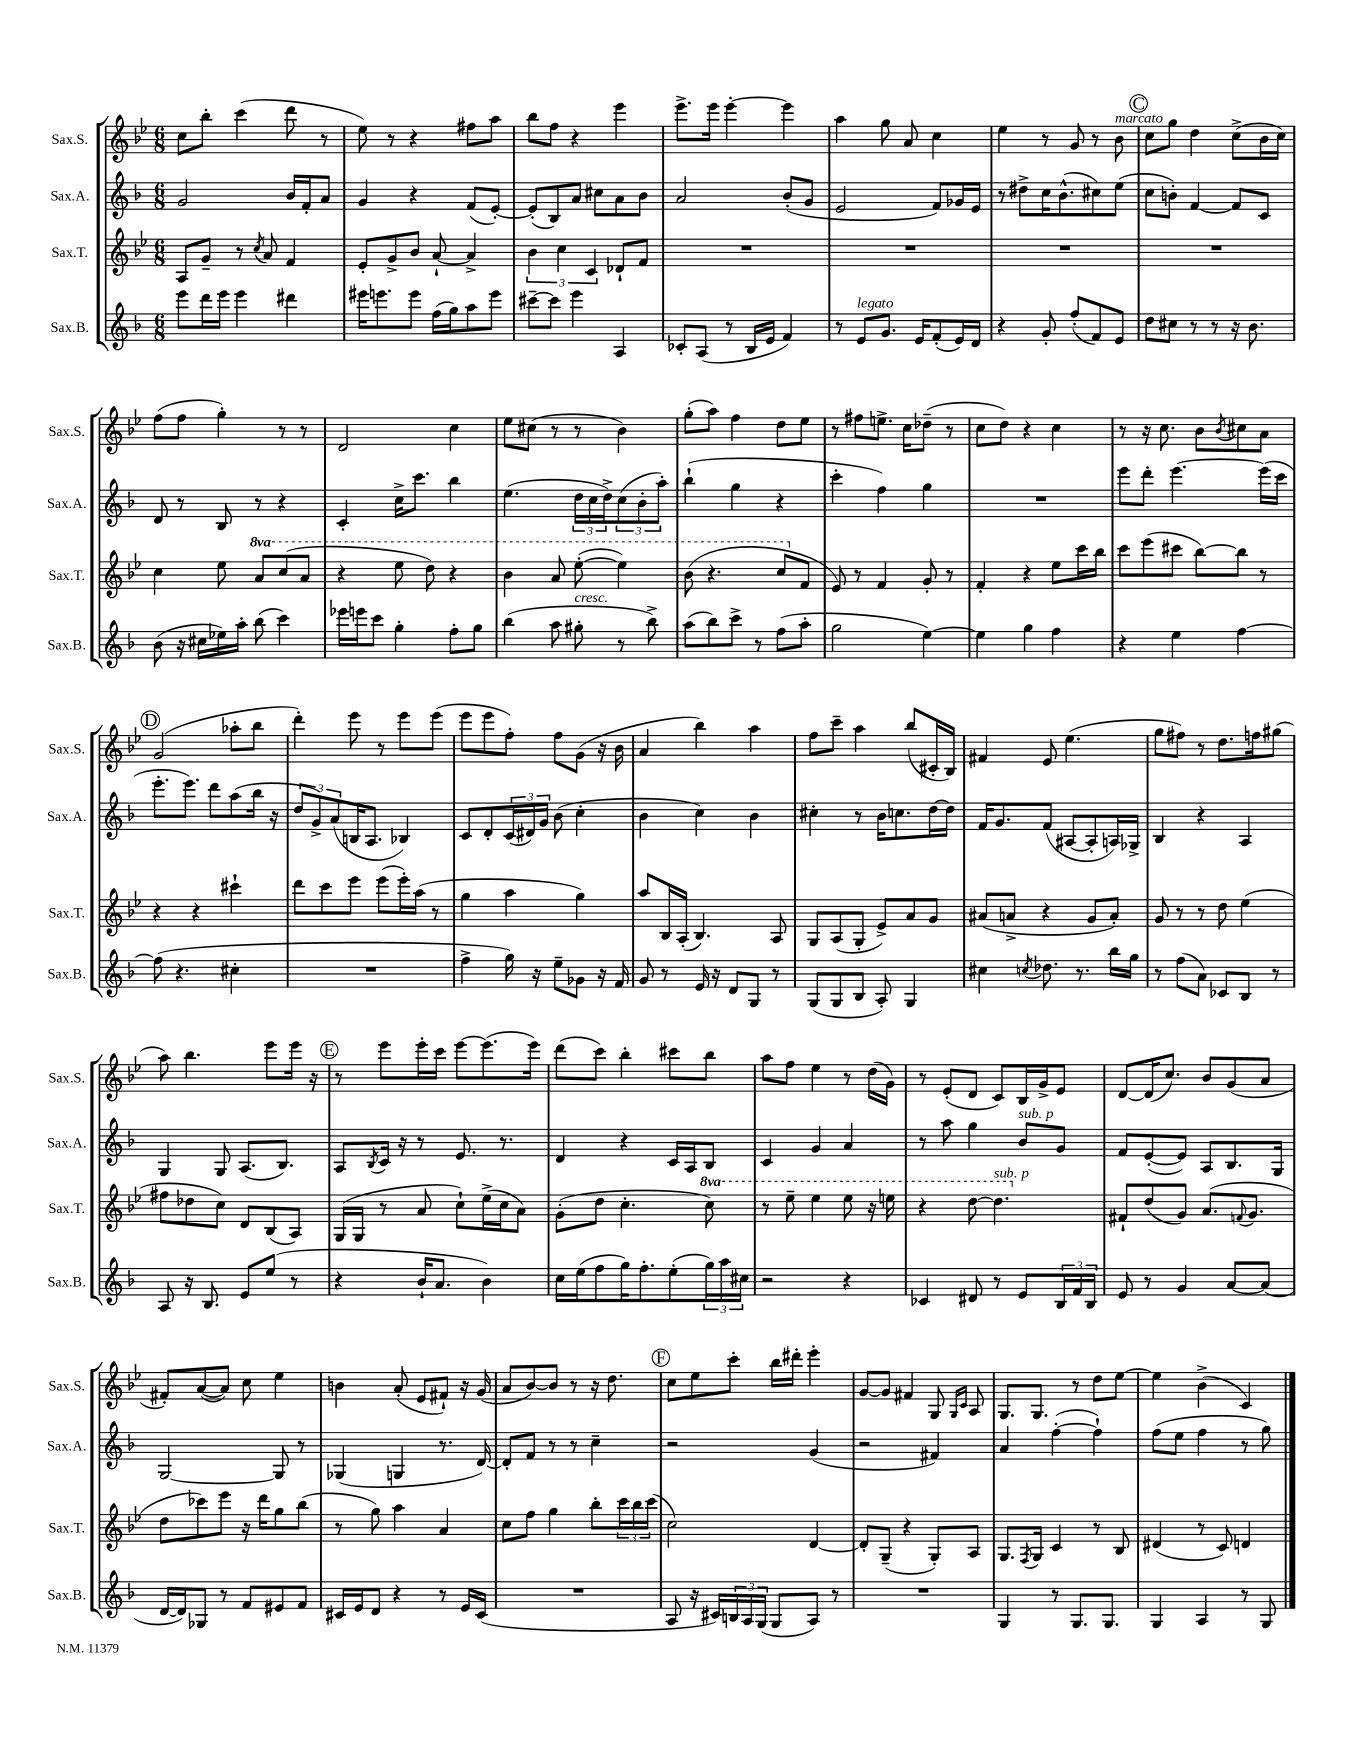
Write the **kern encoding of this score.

**kern	**kern	**kern	**kern
*staff4	*staff3	*staff2	*staff1
*clefG2	*clefG2	*clefG2	*clefG2
*k[b-]	*k[b-e-]	*k[b-]	*k[b-e-]
*M6/8	*M6/8	*M6/8	*M6/8
8eee\L	8A/L	2g/	8cc\L
16ddd\L	8g~/J	.	8bb-'\J
16eee\JJ	.	.	.
4eee\	8r	.	(4ccc\
.	8qcc/	.	.
.	8a/	.	.
4ddd#\	4f/	16b-/LL	8ddd\
.	.	16f'/J	.
.	.	8a/J	8r
=	=	=	=
16eee#\LK	8e-'/L	4g/	8ee-\)
8.eee\	.	.	.
.	8g^/	.	8r
8eee\J	8b-/J	4r	4r
(16ff\LL	[8a`/	.	.
16gg\J)	.	.	.
8aa\	4a^/]	(8f/L	8ff#\L
8eee\J	.	[8e'/J)	8aa\J
=	=	=	=
[8ccc#~\L	6b-\	(8e'/]L	8bb-\L
8ccc#\]J	.	8B-/)	8ff\J
.	6cc\	.	.
4eee\	.	8a/J	4r
.	6c/	.	.
.	.	8cc#\L	.
4A/	8d-`/L	8a\	4eee-\
.	8f/J	8b-\J	.
=	=	=	=
8c-'/L	2.r	2a/	8.eee-^\L
(8A/J	.	.	.
.	.	.	16eee-\Jk
8r	.	.	[4eee-'\
16B-/LL	.	.	.
16e/JJ	.	.	.
4f/)	.	(8b-'/L	4eee-\]
.	.	8g/J	.
=	=	=	=
8r	2.r	2e/	4aa\
8e/L	.	.	.
8.g/J	.	.	8gg\
.	.	.	8a/
16e/LK	.	.	.
(8f'/	.	8f/L)	4cc\
16e/L)	.	16g-/L	.
16d/JJ	.	16e/JJ	.
=	=	=	=
4r	2.r	8r	4ee-\
.	.	8dd#^\L	.
8g'/	.	16cc\K	8r
.	.	(8.b-^^\	.
(8ff'/L	.	.	8g/
8f/)	.	8cc#\)	8r
8e/J	.	(8ee\J	8b-\
=	=	=	=
8dd\L	2.r	8cc\L	8cc\L
8cc#\J	.	8b'\J)	8gg\J
8r	.	[4f/	4dd\
8r	.	.	.
16r	.	8f/]L	(8cc^\L
8.b-\	.	.	.
.	.	8c/J	16b-\L
.	.	.	16cc\JJ)
=	=	=	=
(8b-\	4cc\	8d/	(8ff\L
16r	.	8r	8ff\J
16cc#\LL	.	.	.
16ee-\)	8ee-\	8B-/	4gg'\)
16aa'\JJ	.	.	.
(8bb-\	8aa/L	8r	.
4ccc\)	(8ccc/	4r	8r
.	8aa/J	.	8r
=	=	=	=
16eee-\LL	4r	4c'/	2d/
16eee\J	.	.	.
8ccc\J	.	.	.
4gg'\	8eee-\	16cc^\LK	.
.	.	8.ccc\J	.
.	8ddd\)	.	.
8ff'\L	4r	4bb-\	4cc\
8gg\J	.	.	.
=	=	=	=
(4bb-\	4bb-\	(4.ee\	8ee-\L
.	.	.	(8cc#\J
8aa\	8aa/	.	8r
8gg#'\	([8eee-'\	24dd\LL	8r
.	.	24cc\	.
.	.	24dd^\J)	.
8r	4eee-\])	(12cc\	4b-\)
.	.	12b-'\	.
8bb-^\)	.	.	.
.	.	12aa'\J)	.
=	=	=	=
(8aa\L	(8bb-\	(4bb-`\	(8gg'\L
8bb-\)	4.r	.	8aa\J)
8ccc^\J	.	4gg\	4ff\
8r	.	.	.
(8ff\L	8ccc/L	4r	8dd\L
8aa'\J	8f/J	.	8ee-\J
=	=	=	=
2gg\	8e-/)	4ccc'\	8r
.	8r	.	8ff#\L
.	4f/	4ff\)	8.ee^\J
.	.	.	16cc\LK
[4ee\)	8g'/	4gg\	(8dd-~\J
.	8r	.	8r
=	=	=	=
4ee\]	4f'/	2.r	8cc\L
.	.	.	8dd\J)
4gg\	4r	.	4r
4ff\	8ee-\L	.	4cc\
.	16ccc\L	.	.
.	16bb-\JJ	.	.
=	=	=	=
4r	8ccc\L	8eee\L	8r
.	(8eee-\	8ddd'\J	16r
.	.	.	8.cc\
4ee\	8ccc#\J	[4.eee\	.
.	[8bb-\L)	.	8b-\L
.	.	.	8qb-/
[4ff\	8bb-\]J	.	8cc#\
.	8r	(16eee\]LL	8a\J
.	.	16ccc\JJ	.
=	=	=	=
(8ff\]	4r	8.eee'\L	(2g/
4.r	.	.	.
.	.	8.eee\J)	.
.	4r	.	.
.	.	8ddd\L	.
4cc#'\	4ccc#`\	(8aa\	8aa-'\L
.	.	16bb-\Jk	8bb-\J
.	.	16r	.
=	=	=	=
2.r	8ddd\L	12dd/L	4ddd'\)
.	.	12g^/)	.
.	8ccc\	.	.
.	.	(12a/	.
.	8eee-\J	16B/K	8eee-\
.	.	8.A/J	.
.	(8eee-\L	.	8r
.	16eee-'\L)	4B-/)	8eee-\L
.	(16aa\JJ	.	.
.	8r	.	(8eee-\J
=	=	=	=
4ff^\	4gg\	8c/L	8eee-\L
.	.	8d'/	8eee-\
16gg\)	4aa\	(24c/L	8ff'\J)
.	.	24d#/)	.
16r	.	.	.
.	.	24g/JJ	.
8ee~\L	.	(8b-\	8ff\L
8g-\J	4gg\)	4cc'\	(8g\J
16r	.	.	16r
16f/	.	.	16b-\
=	=	=	=
8g/	8aa/L	4b-\	4a/
8r	16B-/L	.	.
.	(16A'/JJ	.	.
16e/	4.B-/)	4cc\)	4bb-\)
16r	.	.	.
8d/L	.	.	.
8G/J	.	4b-\	4aa\
8r	8A/	.	.
=	=	=	=
(8G/L	8G/L	4cc#'\	8ff\L
8G/	(8A/	.	8ccc~\J
8B-/J	8G'/J	8r	4aa\
8A'/)	8e-^/L)	16b-\LK	.
.	.	8.cc\	.
4G/	8a/	.	(8bb-/L
.	8g/J	[16dd\L	16c#'/L
.	.	16dd\]JJ	16B-/JJ)
=	=	=	=
4cc#\	(8a#/L	16f/LK	4f#/
.	.	8.g/	.
.	8a^/J	.	.
8qcc/	.	.	.
8.dd-\	4r	(8f/J	8e-/
.	.	[8A#/L	(4.ee-\
8.r	.	.	.
.	8g/L	8A#'/]	.
16bb-\LL	8a'/J)	16A/L)	.
16gg\JJ	.	16G-^/JJ	.
=	=	=	=
8r	8g/	4B-/	8gg\L
(8ff\L	8r	.	8ff#\J)
8a\J)	8r	4r	8r
8c-/L	8dd\	.	8.dd\L
8B-/J	(4ee-\	4A/	.
.	.	.	16ff\k
8r	.	.	(8gg#\J
=	=	=	=
8A/	8ff#\L	4G/	8aa\)
16r	8dd-\	.	4.bb-\
8.B-/	.	.	.
.	8cc\J)	8G/	.
8e/L	8d/L	(8.A/L	.
(8ee/J	(8B-/	.	8eee-\L
.	.	8.B-/J)	.
8r	8A/J)	.	16eee-\Jk
.	.	.	16r
=	=	=	=
4r	(16G/LL	8A/L	8r
.	16G/JJ	.	.
.	.	8qB-/	.
.	8r	16c/Jk	8eee-\L
.	.	16r	.
16b-`/LK	8a/	8r	16eee-'\L
8.a/J	.	.	16ccc\JJ
.	8cc`\L)	8.e/	[8eee-\L
4b-\)	(16ee-^\L	.	(8.eee-\]
.	16cc\J	8.r	.
.	8a\J)	.	.
.	.	.	16eee-\Jk)
=	=	=	=
16cc\LL	(8g'\L	4d/	(8ddd\L
(16ee\J	.	.	.
8ff\	8dd\J	.	8ccc\J)
16gg\K)	4.cc'\	4r	4bb-'\
8.ff'\	.	.	.
(8ee'\	.	16c/LL	8ccc#\L
.	.	16A/J	.
24gg\L)	8ccc\)	8B-/J	8bb-\J
24aa\	.	.	.
24cc#\JJ	.	.	.
=	=	=	=
2r	8r	4c/	8aa\L
.	8eee-~\	.	8ff\J
.	4eee-\	4g/	4ee-\
4r	8eee-\	4a/	8r
.	16r	.	(16dd\LL
.	16eee\	.	16g\JJ)
=	=	=	=
4c-/	4r	8r	8r
.	.	8aa\	(8e-'/L
8d#/	[8ddd\	4gg\	8d/J
8r	4.ddd\]	.	8c/L)
8e/L	.	8b-/L	16B-/L
.	.	.	16g^/J
24B-/L	.	8g/J	8e-/J
24f/	.	.	.
24B-/JJ	.	.	.
=	=	=	=
8e/	8f#`/L	8f/L	[8d/L
8r	(8dd/	([8e'/	(16d/]K
.	.	.	8.cc/J)
4g/	8g/J)	8e/]J)	.
.	(8.a/L	8A/L	8b-/L
[8a/L	.	8.B-/	(8g/
.	8qqf/	.	.
.	8.g/J	.	.
(8a/]J	.	.	8a/J
.	.	16G/Jk	.
=	=	=	=
[16d/LL	8dd\L	[2G/	8f#'/L)
16d/]J)	.	.	.
8G-/J	8ccc-\)	.	([8a/
8r	8eee-\J	.	8a/]J)
8f/L	16r	.	8cc\
.	16ddd\LK	.	.
8e#/	8gg\	8G/]	4ee-\
8f/J	(8bb-\J	8r	.
=	=	=	=
16c#/LL	8r	(4G-/	4b\
16e/J	.	.	.
8d/J	8gg\)	.	.
4r	4aa\	4G/	(8a'/
.	.	.	8e-/L
8r	4a/	8.r	8f#`/J)
16e/LL	.	.	16r
(16c#/JJ	.	[16d/)	(16g/
=	=	=	=
2.r	8cc\L	8d'/]L	8a/L
.	8ff\J	8f/J	[8b-/)
.	4gg\	8r	8b-/]J
.	.	8r	8r
.	8bb-'\L	4cc~\	16r
.	.	.	8.dd\
.	24ccc\L	.	.
.	24bb-\	.	.
.	(24ccc\JJ	.	.
=	=	=	=
8A/	2cc\)	2r	8cc\L
16r	.	.	8ee-\
16c#/LL)	.	.	.
24B/	.	.	8ccc'\J
24A/	.	.	.
(24G/JJ	.	.	.
8G/L	.	.	16bb-\LL
.	.	.	16ddd#'\JJ
8A/J)	[4d/	(4g/	4eee-'\
8r	.	.	.
=	=	=	=
2.r	8d'/]L	2r	[8g/L
.	(8G~/J	.	8g/]J
.	4r	.	4f#/
.	8G'/L)	4f#/)	8G/
.	.	.	16qqG/LL
.	.	.	16qqc/JJ
.	8A/J	.	8A/
=	=	=	=
4G/	8.G/L	4a/	8.G/L
.	8qF/	.	.
.	16G/Jk	.	8.G/J
8r	4c/	([4ff'\	.
8.G/L	.	.	8r
.	8r	4ff`\])	8dd\L
8.G/J	.	.	.
.	8B-/	.	[8ee-\J
=	=	=	=
4G/	(4d#/	(8ff\L	4ee-\]
.	.	8ee\J	.
4A/	8r	4ff\	(4b-^\
.	8c/)	.	.
8r	4d/	8r	4c/)
8G/	.	8gg\)	.
==	==	==	==
*-	*-	*-	*-
